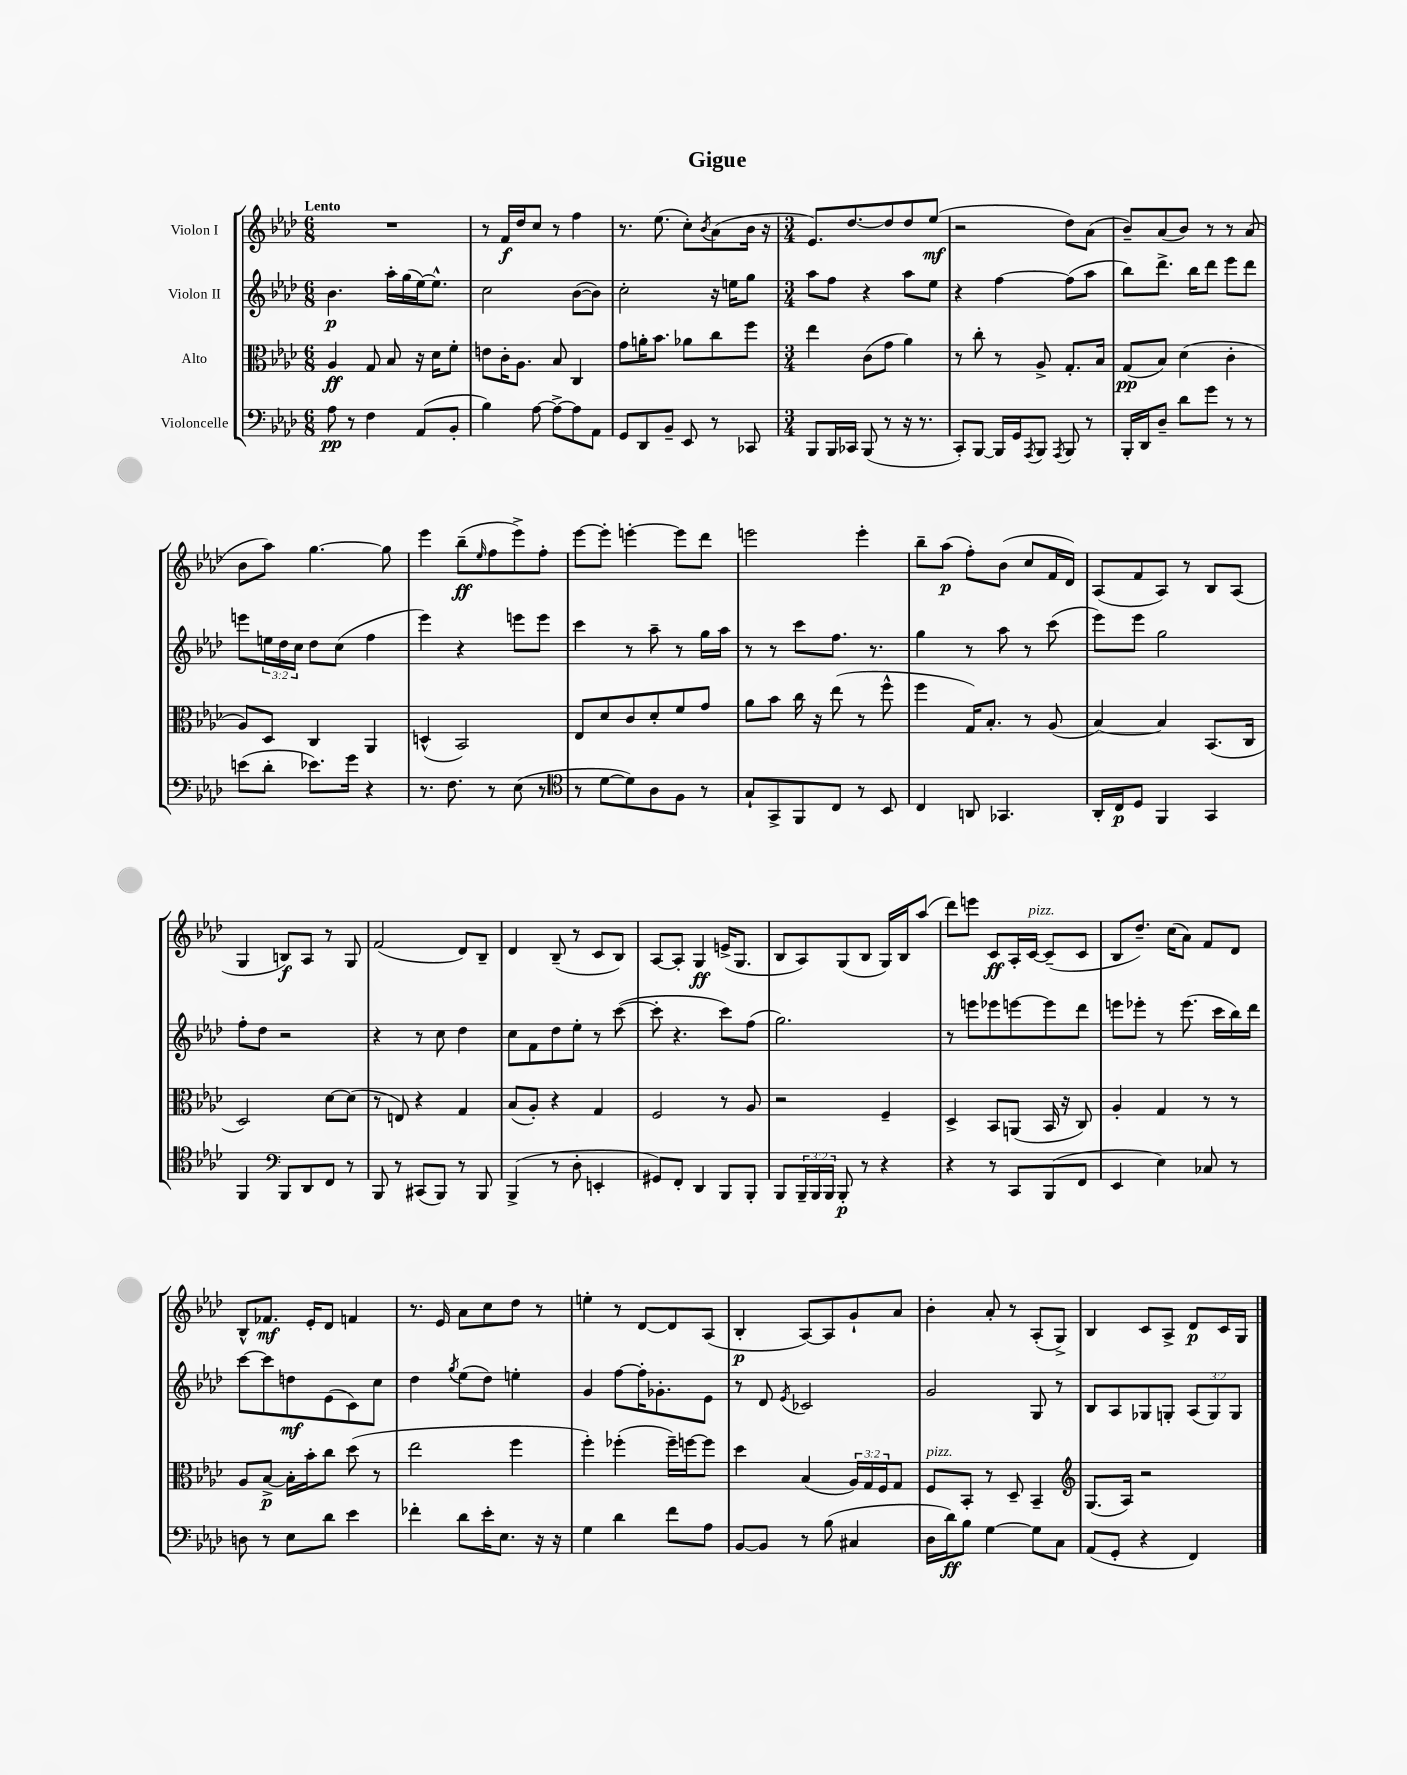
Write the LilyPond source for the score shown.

\header { title = "Gigue" }
<<
\new StaffGroup <<
\new Staff = "s0" \with { instrumentName = "Violon I" } {
    \clef treble \key aes \major \numericTimeSignature \time 6/8 \tempo "Lento"
    R2. |
    r8 f'16\f des''16 c''8 r8 f''4 |
    r8. ees''8.( c''8-.) \acciaccatura { bes'8 } aes'8( bes'16 r16 |
    \numericTimeSignature \time 3/4 ees'8.) des''8.~ des''8 des''8 ees''8\mf( |
    r2 des''8) aes'8( |
    bes'8--) aes'8( bes'8) r8 r8 aes'8( |
    bes'8 aes''8) g''4.~ g''8 |
    ees'''4 bes''8--\ff( \grace { ees''16 } f''8 ees'''8->) f''8-. |
    ees'''8~ ees'''8-. e'''4~-. e'''8 des'''8 |
    e'''2 e'''4-. |
    bes''8-- aes''8\p( f''8-.) bes'8( c''8 f'16 des'16) |
    aes8( f'8 aes8) r8 bes8 aes8( |
    g4 b8\f) aes8 r8 g8 |
    f'2( des'8) bes8-- |
    des'4 bes8--( r8 c'8 bes8) |
    aes8~ aes8-. g4\ff e'16->( g8. |
    bes8 aes8) g8( bes8 g16) bes16 aes''8( |
    des'''8) e'''8 c'8\ff aes16-. c'16~^\markup { \italic "pizz." } c'8--( c'8 |
    bes8 des''8.--) c''16( aes'8) f'8 des'8 |
    bes8-^ fes'8.\mf ees'16-. des'8 f'4 |
    r8. ees'16 aes'8 c''8 des''8 r8 |
    e''4-. r8 des'8~ des'8 aes8( |
    bes4-.\p aes8~) aes8 g'8-! aes'8 |
    bes'4-. aes'8-. r8 aes8-.( g8->) |
    bes4 c'8 aes8-> des'8\p c'16 g16 \bar "|." |
}
\new Staff = "s1" \with { instrumentName = "Violon II" } {
    \clef treble \key aes \major \numericTimeSignature \time 6/8 \override Staff.TupletNumber.text = #tuplet-number::calc-fraction-text
    bes'4.\p aes''16-. g''16( ees''16~) ees''8.-^ |
    c''2 bes'8~( bes'8) |
    c''2-. r16 e''16 g''8 |
    \numericTimeSignature \time 3/4 aes''8 f''8 r4 aes''8 ees''8 |
    r4 f''4~ f''8( aes''8 |
    bes''8) des'''8.-> bes''16 des'''8 ees'''8 des'''8 |
    e'''8 \tuplet 3/2 { e''16 des''16 c''16 } des''8 c''8( f''4 |
    ees'''4) r4 e'''8 e'''8 |
    c'''4 r8 aes''8-- r8 g''16 aes''16 |
    r8 r8 c'''8 f''8. r8. |
    g''4 r8 aes''8 r8 c'''8( |
    ees'''8) ees'''8 g''2 |
    f''8-. des''8 r2 |
    r4 r8 c''8 des''4 |
    c''8 f'8 des''8 ees''8-. r8 c'''8~( |
    c'''8-. r4. c'''8) f''8( |
    g''2.) |
    r8 e'''8 ees'''8 e'''8~ e'''8 des'''8 |
    e'''8 ees'''8-. r8 ees'''8.( c'''16 bes''16) des'''16 |
    c'''8~ c'''8 d''8\mf ees'8( c'8) c''8 |
    des''4 \acciaccatura { g''8 } ees''8( des''8) e''4-. |
    g'4 f''8~ f''16-. ges'8.-. ees'8 |
    r8 des'8 \acciaccatura { ees'8 } ces'2 |
    g'2 g8 r8 |
    bes8 aes8 ges8 g8-. \tuplet 3/2 { aes8( g8) g8 } \bar "|." |
}
\new Staff = "s2" \with { instrumentName = "Alto" } {
    \clef alto \key aes \major \numericTimeSignature \time 6/8 \override Staff.TupletNumber.text = #tuplet-number::calc-fraction-text
    aes4\ff g8 bes8 r16 des'16 f'8-. |
    e'8 c'16-. aes8. bes8 c4 |
    g'8 a'16-. bes'8. aes'8 c''8 f''8 |
    \numericTimeSignature \time 3/4 ees''4 c'8( g'8 aes'4) |
    r8 c''8-. r8 aes8-> g8.-. bes16 |
    g8\pp( bes8) des'4( c'4-. |
    aes8) des8 c4 aes,4 |
    d4-^( bes,2) |
    ees8 des'8 c'8 des'8-. f'8 g'8 |
    aes'8 bes'8 c''16 r16 ees''8( r8 f''8-^ |
    f''4 g16) bes8.-. r8 aes8( |
    bes4~) bes4 bes,8.( c16 |
    des2) des'8~ des'8( |
    r8 e8) r4 g4 |
    bes8( aes8-.) r4 g4 |
    f2 r8 aes8 |
    r2 f4-- |
    des4-> bes,8 a,8( bes,16 r16 c8) |
    aes4-. g4 r8 r8 |
    aes8 bes8~->\p bes16-. bes'16-. c''8 des''8( r8 |
    ees''2 f''4 |
    f''4-.) fes''4-.( fes''16--) f''16~ f''8 |
    des''4 bes4( \tuplet 3/2 { aes16) g16 f16 } g8 |
    f8^\markup { \italic "pizz." } bes,8-. r8 des8-- bes,4-- |
    \clef treble g8.( aes16) r2 \bar "|." |
}
\new Staff = "s3" \with { instrumentName = "Violoncelle" } {
    \clef bass \key aes \major \numericTimeSignature \time 6/8 \override Staff.TupletNumber.text = #tuplet-number::calc-fraction-text
    aes8\pp r8 f4 aes,8( bes,8-. |
    bes4) aes8~ aes8~-> aes8 aes,8 |
    g,8 des,8 bes,8-- ees,8 r8 ces,8 |
    \numericTimeSignature \time 3/4 bes,,8 bes,,16 ces,16 bes,,8( r8 r16 r8. |
    c,8-.) bes,,8~ bes,,16 g,16 \acciaccatura { aes,,8 } bes,,8 \acciaccatura { aes,,8 } bes,,8 r8 |
    bes,,16-. des,16 des8-- des'8 g'8 r8 r8 |
    e'8( des'8-. ees'8.) g'16 r4 |
    r8. f8. r8 ees8( r8 |
    \clef tenor r8 des'8~ des'8) aes8 f8 r8 |
    g8-! g,8-> f,8 c8 r8 bes,8 |
    c4 a,8 ges,4. |
    aes,16-. c16\p des8 f,4 g,4 |
    f,4 \clef bass bes,,8 des,8 f,8 r8 |
    bes,,8 r8 cis,8( bes,,8) r8 bes,,8 |
    bes,,4->( r8 des8-. e,4-. |
    gis,8) f,8-. des,4 bes,,8 bes,,8-. |
    bes,,8 \tuplet 3/2 { bes,,16-- bes,,16 bes,,16 } bes,,8-.\p r8 r4 |
    r4 r8 c,8 bes,,8( f,8 |
    ees,4 ees4) ces8 r8 |
    d8 r8 ees8 des'8 ees'4 |
    fes'4-. des'8 ees'16-. ees8. r16 r16 |
    g4 des'4 f'8 aes8 |
    bes,8~ bes,8 r8 bes8( cis4 |
    des16 des'16\ff) bes8 g4~ g8 c8 |
    aes,8( g,8-. r4 f,4) \bar "|." |
}
>>
>>
\layout { \context { \Score \remove "Bar_number_engraver" } }
